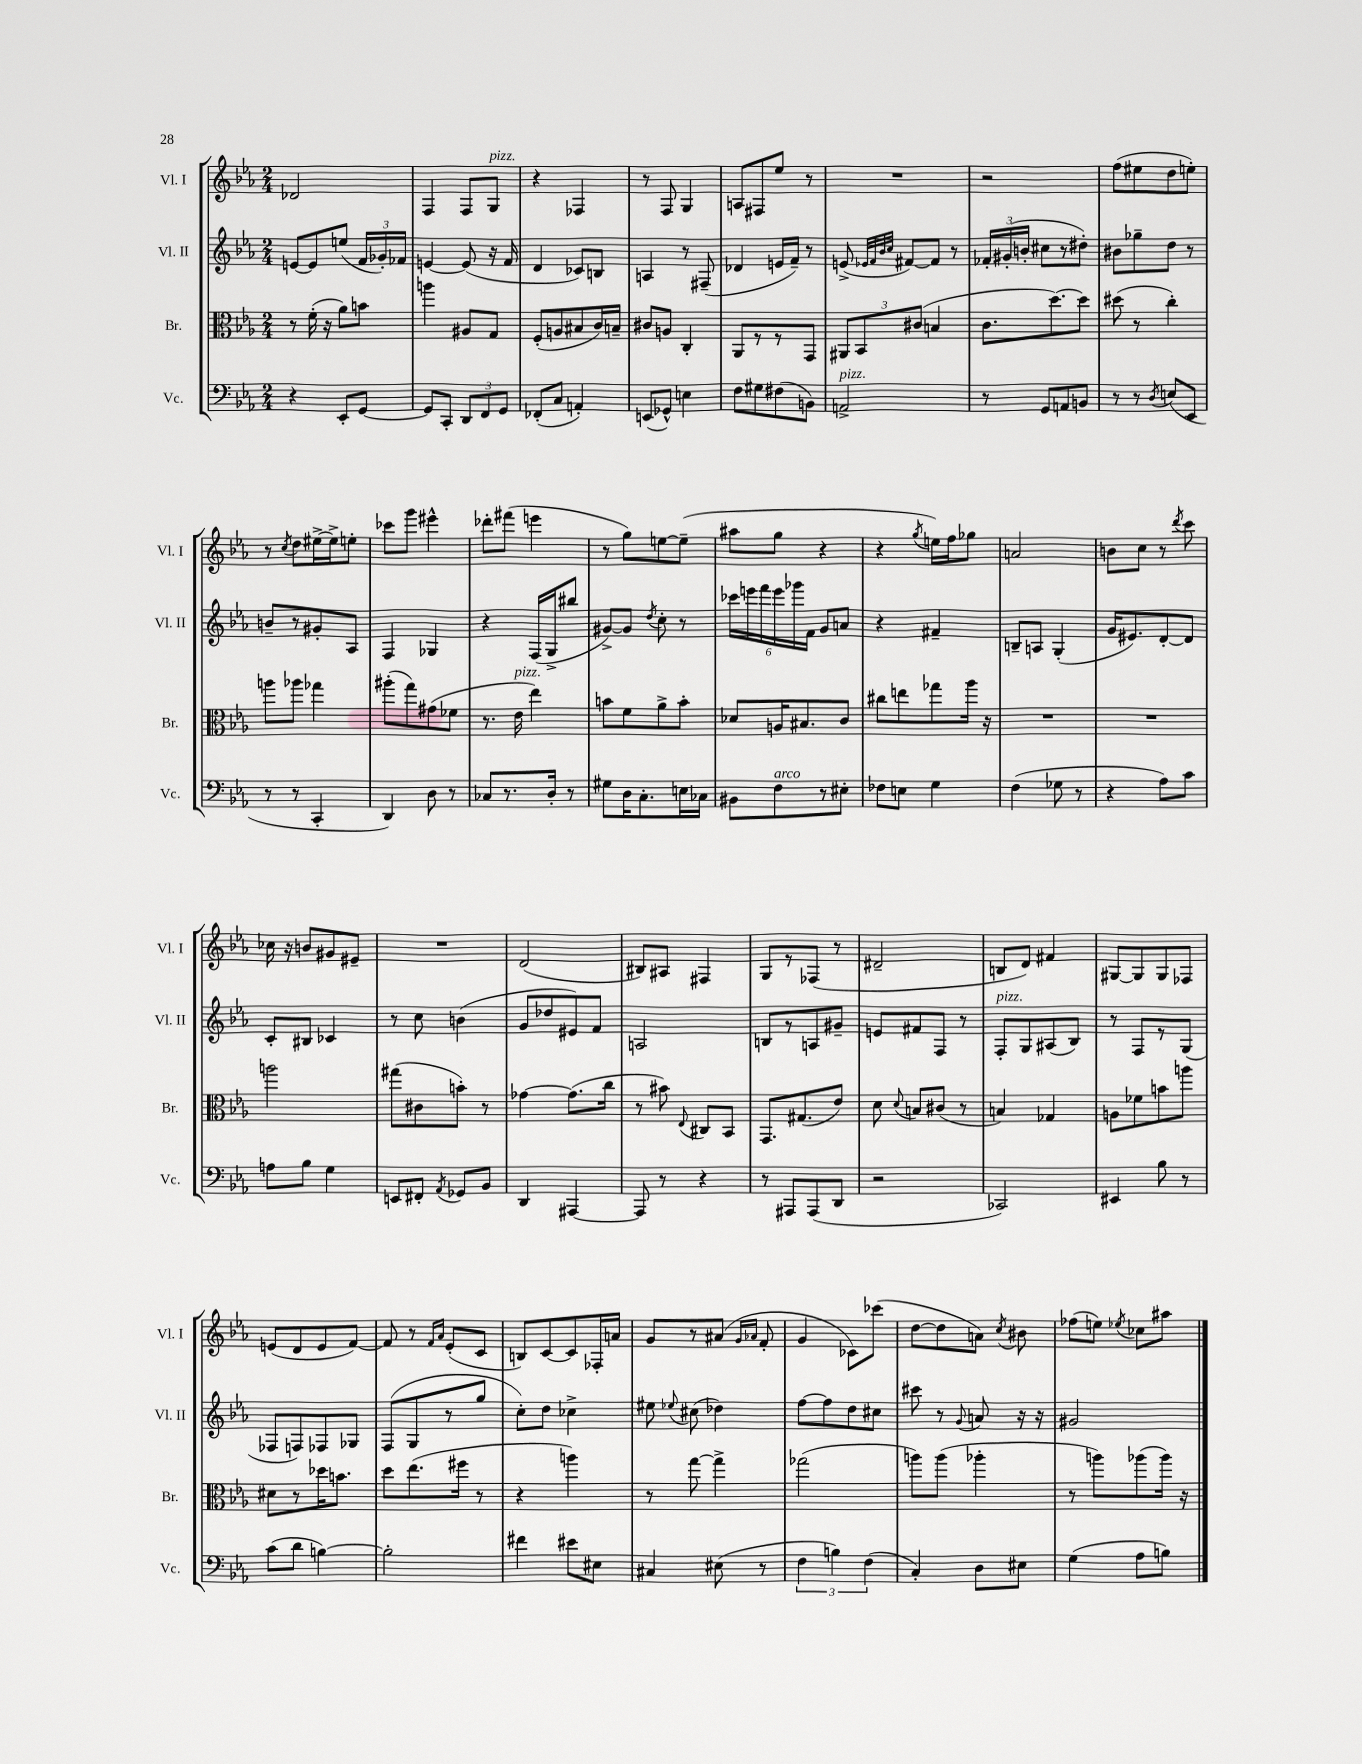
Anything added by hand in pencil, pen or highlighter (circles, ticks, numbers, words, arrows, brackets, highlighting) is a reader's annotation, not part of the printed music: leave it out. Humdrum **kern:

**kern	**kern	**kern	**kern
*staff4	*staff3	*staff2	*staff1
*clefF4	*clefC3	*clefG2	*clefG2
*k[b-e-a-]	*k[b-e-a-]	*k[b-e-a-]	*k[b-e-a-]
*M2/4	*M2/4	*M2/4	*M2/4
4r	8r	[8e	2d-
.	(16f'	8e]	.
.	16r	.	.
8EE-'	8a-)	(8ee	.
[8GG	8b	24f	.
.	.	24g-')	.
.	.	24f-	.
=	=	=	=
8GG]	4aa	[4e	4F
8CC'	.	.	.
12DD	8A#	(8e]	8F
12FF	.	.	.
.	8G	16r	8G
12GG	.	.	.
.	.	16f	.
=	=	=	=
(8FF-'	(8F'	4d	4r
8C	8A	.	.
4AA')	8B#	8c-)	4F-
.	16c)	8B	.
.	16B~	.	.
=	=	=	=
(8EE	8c#	4A	8r
8GG-^^)	8A	.	8F
4E	4C'	8r	4G
.	.	(8F#~	.
=	=	=	=
8F	8AA-	4d-	8A
8G#	8r	.	8F#
(8F#	8r	16e	8ee-
.	.	16f~)	.
8BB)	8GG	8r	8r
=	=	=	=
2AA^	12AA#	(8e^	2r
.	12BB-	.	.
.	.	32qqe-	.
.	.	32qqf	.
.	.	32qqb-	.
.	.	32qqcc	.
.	.	[8f#)	.
.	(12c#	.	.
.	4B	8f#]	.
.	.	8r	.
=	=	=	=
8r	8.c	24f-'	2r
.	.	(24g#'	.
.	.	24b'	.
8GG	.	8cc#	.
.	[8.dd)	.	.
8AA	.	8r	.
8BB	8dd]	8dd#')	.
=	=	=	=
8r	(8dd#	8b#	(8ff
8r	8r	8gg-~	8ee#
8qD	.	.	.
(8E	4cc')	8dd	8dd
8EE-	.	8r	8ee')
=	=	=	=
8r	8aa	8b~	8r
.	.	.	8qcc
8r	8aa-	8r	8dd
4CC'	4gg-	8g#'	[16ee#^
.	.	.	16ee#^]
.	.	8A-	8ee'
=	=	=	=
4DD)	(8aa#'	4F	8ccc-
.	8gg)	.	8ggg
8D	(8g#	4G-	4eee#^^
8r	8f-	.	.
=	=	=	=
8C-	8.r	4r	8ddd-'
8.r	.	.	(8fff#
.	16e-	.	.
.	4ee-)	(16F	4eee
16D'	.	16G^	.
8r	.	8bb#	.
=	=	=	=
8G#	8b	[8g#^)	8r
16D	8f	8g#]	8gg)
8.C'	.	.	.
.	.	8qdd	.
.	8a-^	8cc'	[8ee
16E	8b'	8r	(8ee~]
16C-	.	.	.
=	=	=	=
8BB#	8d-	24ccc-	8aa#
.	.	24eee	.
.	.	24fff	.
8F	16A	24eee	8gg
.	.	24ggg-	.
.	8.B#	.	.
.	.	24f	.
8r	.	8g	4r
8E#'	8c	8a	.
=	=	=	=
8F-	8cc#	4r	4r
8E	8ee	.	.
.	.	.	8qgg
4G	8gg-	4f#~	16ee)
.	.	.	16ff
.	16aa-	.	8gg-
.	16r	.	.
=	=	=	=
(4F	2r	8B~	2a
.	.	8A	.
8G-	.	(4G'	.
8r	.	.	.
=	=	=	=
4r	2r	16g	8b
.	.	8.e#)	.
.	.	.	8cc
8A-)	.	[8d'	8r
.	.	.	8qddd
8c	.	8d]	8ccc
=	=	=	=
8A	2aa	8c'	16cc-
.	.	.	16r
8B-	.	8B#	8b
4G	.	4c-	8g#
.	.	.	8e#~
=	=	=	=
8EE	(8gg#	8r	2r
8FF#'	8c#	8cc	.
8qAA-	.	.	.
8GG-	8b')	(4b	.
8BB-	8r	.	.
=	=	=	=
4DD	[4g-	8g	(2d
.	.	8dd-	.
[4AAA#	(8.g-]	8e#)	.
.	.	8f	.
.	16cc	.	.
=	=	=	=
8AAA#]	8r	2A	8B#)
8r	8b#)	.	8A#
.	8qqE-	.	.
4r	8C#	.	4F#
.	8BB-	.	.
=	=	=	=
8r	8.GG	8B	8G
8AAA#	.	8r	8r
.	(8.G#	.	.
(8AAA#	.	8A	(8F-
8DD	8e-)	8g#~	8r
=	=	=	=
2r	8d	8e	2d#~
.	8qqd	.	.
.	8B	8f#	.
.	(8c#	8F	.
.	8r	8r	.
=	=	=	=
2CC-)	4B)	8F'	8B
.	.	8G	8d)
.	4G-	(8A#	4f#
.	.	8B-)	.
=	=	=	=
4EE#	8A	8r	[8G#
.	8f-	8F	8G#]
8B-	8b	8r	8G#
8r	8aa	(8G	8F-
=	=	=	=
(8c	8d#	8F-	(8e
8d	8r	8F)	8d
[4B)	16dd-	8F-	8e
.	8.b	.	.
.	.	8G-	[8f)
=	=	=	=
2B']	8dd	(8F	8f]
.	(8.ee-	8G	8r
.	.	.	16qqf
.	.	.	16qqa-
.	.	8r	(8e-'
.	16ff#	.	.
.	8r	8gg	8c
=	=	=	=
4f#	4r	8cc')	8B)
.	.	8dd	[8c
8e#	4aa)	4cc-^	8c]
8E#	.	.	16F-'
.	.	.	16a
=	=	=	=
4C#	8r	8ee#	8g
.	.	8qqee-	.
.	[8gg	(8cc#	8r
(8E#	4gg^]	4dd-)	(8a#
.	.	.	16qqg
.	.	.	16qqa-
8r	.	.	8f'
=	=	=	=
6F	(2gg-	[8ff	4g
.	.	8ff]	.
6B)	.	.	.
.	.	8dd	8c-)
(6F	.	.	.
.	.	8cc#	(8ccc-
=	=	=	=
4C')	8aa)	8ccc#	[8dd
.	(8aa	8r	8dd]
.	.	8qqg	.
8D	4aa-'	8a	8a)
.	.	.	8qcc
8E#	.	16r	8b#
.	.	16r	.
=	=	=	=
(4G	8r	2g#	(8ff-
.	8aa)	.	8ee)
.	.	.	8qee-
8A-	(8aa-	.	8cc-
8B)	16aa-)	.	8aa#
.	16r	.	.
==	==	==	==
*-	*-	*-	*-
